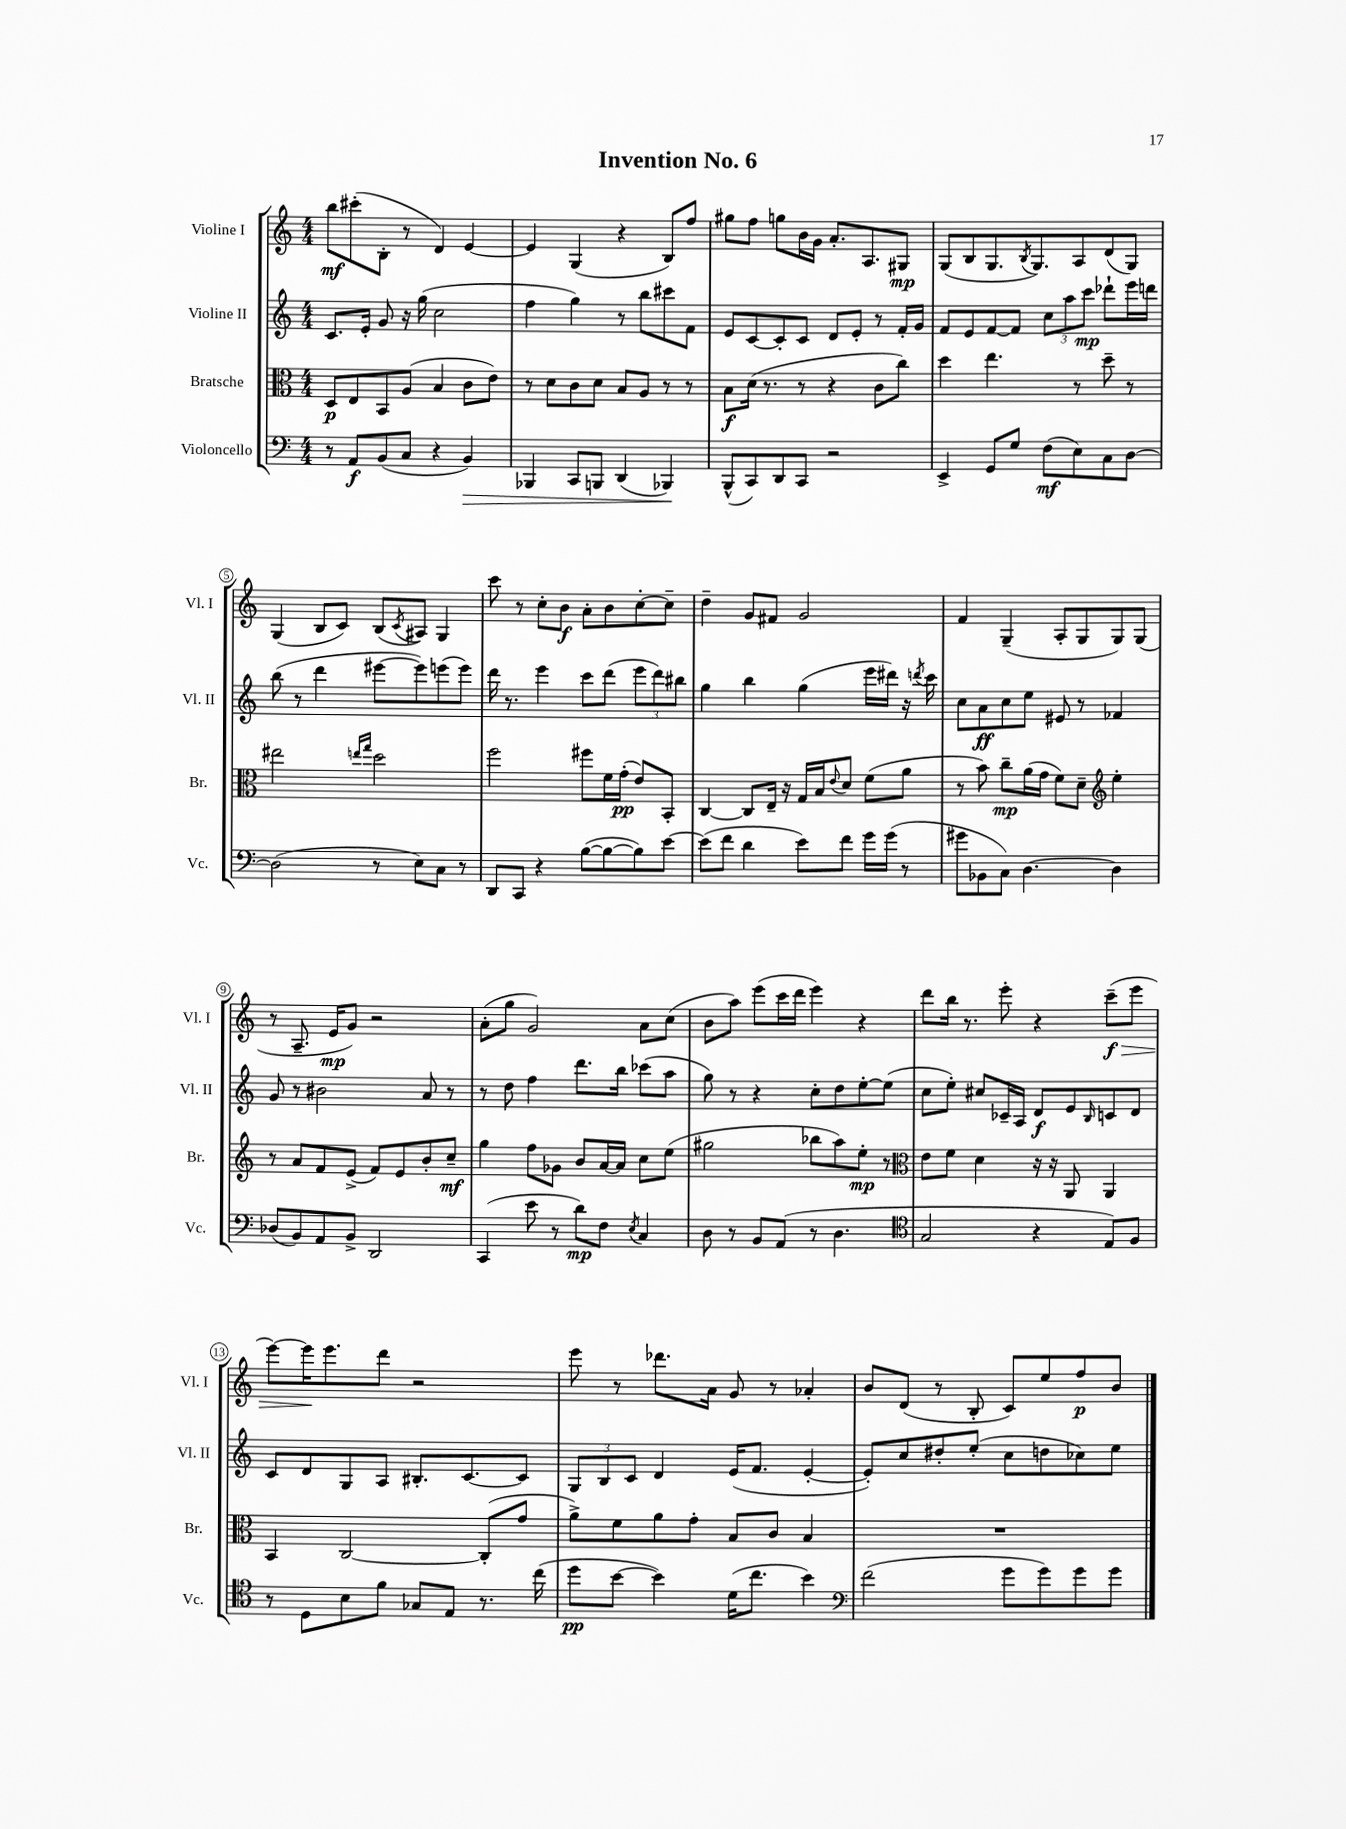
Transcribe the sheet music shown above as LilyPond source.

\header { title = "Invention No. 6" }
<<
\new StaffGroup <<
\new Staff = "s0" \with { instrumentName = "Violine I" shortInstrumentName = "Vl. I" } {
    \clef treble \key c \major \numericTimeSignature \time 4/4
    b''8\mf cis'''8-.( b8-. r8 d'4) e'4~ |
    e'4 g4( r4 b8) f''8 |
    gis''8 f''8 g''8 b'16 g'16 a'8.-. a8. gis8\mp |
    g8( b8 g8. \acciaccatura { b8 } g8.) a8 d'8( g8) |
    g4( b8 c'8) b8( \acciaccatura { c'8 } ais8) g4 |
    c'''8 r8 c''8-. b'8\f a'8-. b'8 c''8~-. c''8-- |
    d''4-- g'8 fis'8 g'2 |
    f'4 g4--( a8-. g8 g8) g8( |
    r8 a8.-- e'16\mp g'8) r2 |
    a'8-.( g''8 g'2) a'8 c''8( |
    b'8 a''8) e'''8( c'''16 d'''16 e'''4) r4 |
    d'''8 b''16 r8. e'''8-. r4 c'''8--\f\>( e'''8 |
    e'''8~) e'''16\! e'''8. d'''8 r2 |
    e'''8 r8 des'''8. a'16 g'8 r8 aes'4-. |
    b'8 d'8( r8 b8-. c'8) e''8 f''8\p b'8 \bar "|." |
}
\new Staff = "s1" \with { instrumentName = "Violine II" shortInstrumentName = "Vl. II" } {
    \clef treble \key c \major \numericTimeSignature \time 4/4
    c'8. e'16-. g'8 r16 g''16( c''2 |
    f''4 g''4) r8 b''8 cis'''8 f'8 |
    e'8 c'8~ c'8-. c'8 d'8 e'8-. r8 f'16-. g'16 |
    f'8 e'8 f'8~ f'8 \tuplet 3/2 { c''8 a''8 c'''8\mp } des'''8-! e'''16 d'''16 |
    b''8( r8 d'''4 eis'''8~ eis'''8) e'''8( e'''8) |
    d'''16 r8. e'''4 c'''8 d'''8( \tuplet 3/2 { e'''8 d'''8) bis''8 } |
    g''4 b''4 g''4( e'''16 dis'''16) r16 \acciaccatura { d'''8 } c'''16 |
    c''8 a'8\ff c''8 e''8 eis'8 r8 fes'4 |
    g'8 r8 bis'2 a'8 r8 |
    r8 d''8 f''4 d'''8. b''16 ces'''8( a''8 |
    g''8) r8 r4 c''8-. d''8 e''8~-. e''8( |
    c''8 e''8-.) cis''8 ces'16-- a16 d'8\f e'8 \grace { b16 } c'8 d'8 |
    c'8 d'8 g8 a8 bis8.-. c'8.~ c'8 |
    \tuplet 3/2 { g8 b8 c'8 } d'4 e'16( f'8. e'4~-. |
    e'8-.) c''8 dis''8-. e''8-.( c''8 d''8 ces''8) e''8 \bar "|." |
}
\new Staff = "s2" \with { instrumentName = "Bratsche" shortInstrumentName = "Br." } {
    \clef alto \key c \major \numericTimeSignature \time 4/4
    d8\p e8 b,8 a8( b4 c'8 e'8) |
    r8 d'8 c'8 d'8 b8 a8 r8 r8 |
    b8\f d'16( r8. r8 r4 c'8 c''8) |
    d''4 e''4. r8 d''8-- r8 |
    eis''2 \grace { e''16 g''16 } d''2 |
    f''2 fis''8 f'16 g'16-.\pp( e'8) b,8-. |
    c4~ c8 e16-- r16 g16 b16 \appoggiatura { e'8 } d'8 f'8( a'8 |
    r8 b'8) c''8--\mp a'16( g'16 f'8) d'8-- \clef treble e''4-. |
    r8 a'8 f'8 e'8->( f'8) e'8 b'8-. c''8--\mf |
    g''4 f''8 ges'8 b'8 a'16~ a'16 c''8 e''8( |
    gis''2 bes''8 a''8) e''8-.\mp r8 |
    \clef alto e'8 f'8 d'4 r16 r16 a,8 a,4 |
    b,4 c2~ c8-.( g'8 |
    a'8->) f'8 a'8 g'8-. b8 c'8 b4 |
    R1 \bar "|." |
}
\new Staff = "s3" \with { instrumentName = "Violoncello" shortInstrumentName = "Vc." } {
    \clef bass \key c \major \numericTimeSignature \time 4/4
    r8 a,8\f b,8( c8 r4 b,4\>) |
    bes,,4 c,8 b,,8 d,4( bes,,4\!) |
    b,,8-^( c,8) d,8 c,8 r2 |
    e,4-> g,8 g8 f8\mf( e8) c8 d8~ |
    d2( r8 e8) c8 r8 |
    d,8 c,8 r4 b8~( b8~ b8) e'8~ |
    e'8( f'8 d'4 e'8) f'8 g'16 g'16( r8 |
    gis'8 bes,8 c8) d4.~ d4 |
    des8( b,8) a,8 b,8-> d,2 |
    c,4( e'8 r8 d'8\mp) f8 \acciaccatura { e8 } c4 |
    d8 r8 b,8 a,8( r8 d4. |
    \clef tenor g2 r4 e8) f8 |
    r8 d8 b8 f'8 ges8 e8 r8. c''16( |
    d''8\pp b'8~ b'4) d'16( c''8. b'4) |
    \clef bass f'2( g'8 g'8) g'8 g'8 \bar "|." |
}
>>
>>
\layout { \context { \Score \override BarNumber.stencil = #(make-stencil-circler 0.1 0.3 ly:text-interface::print) } }
